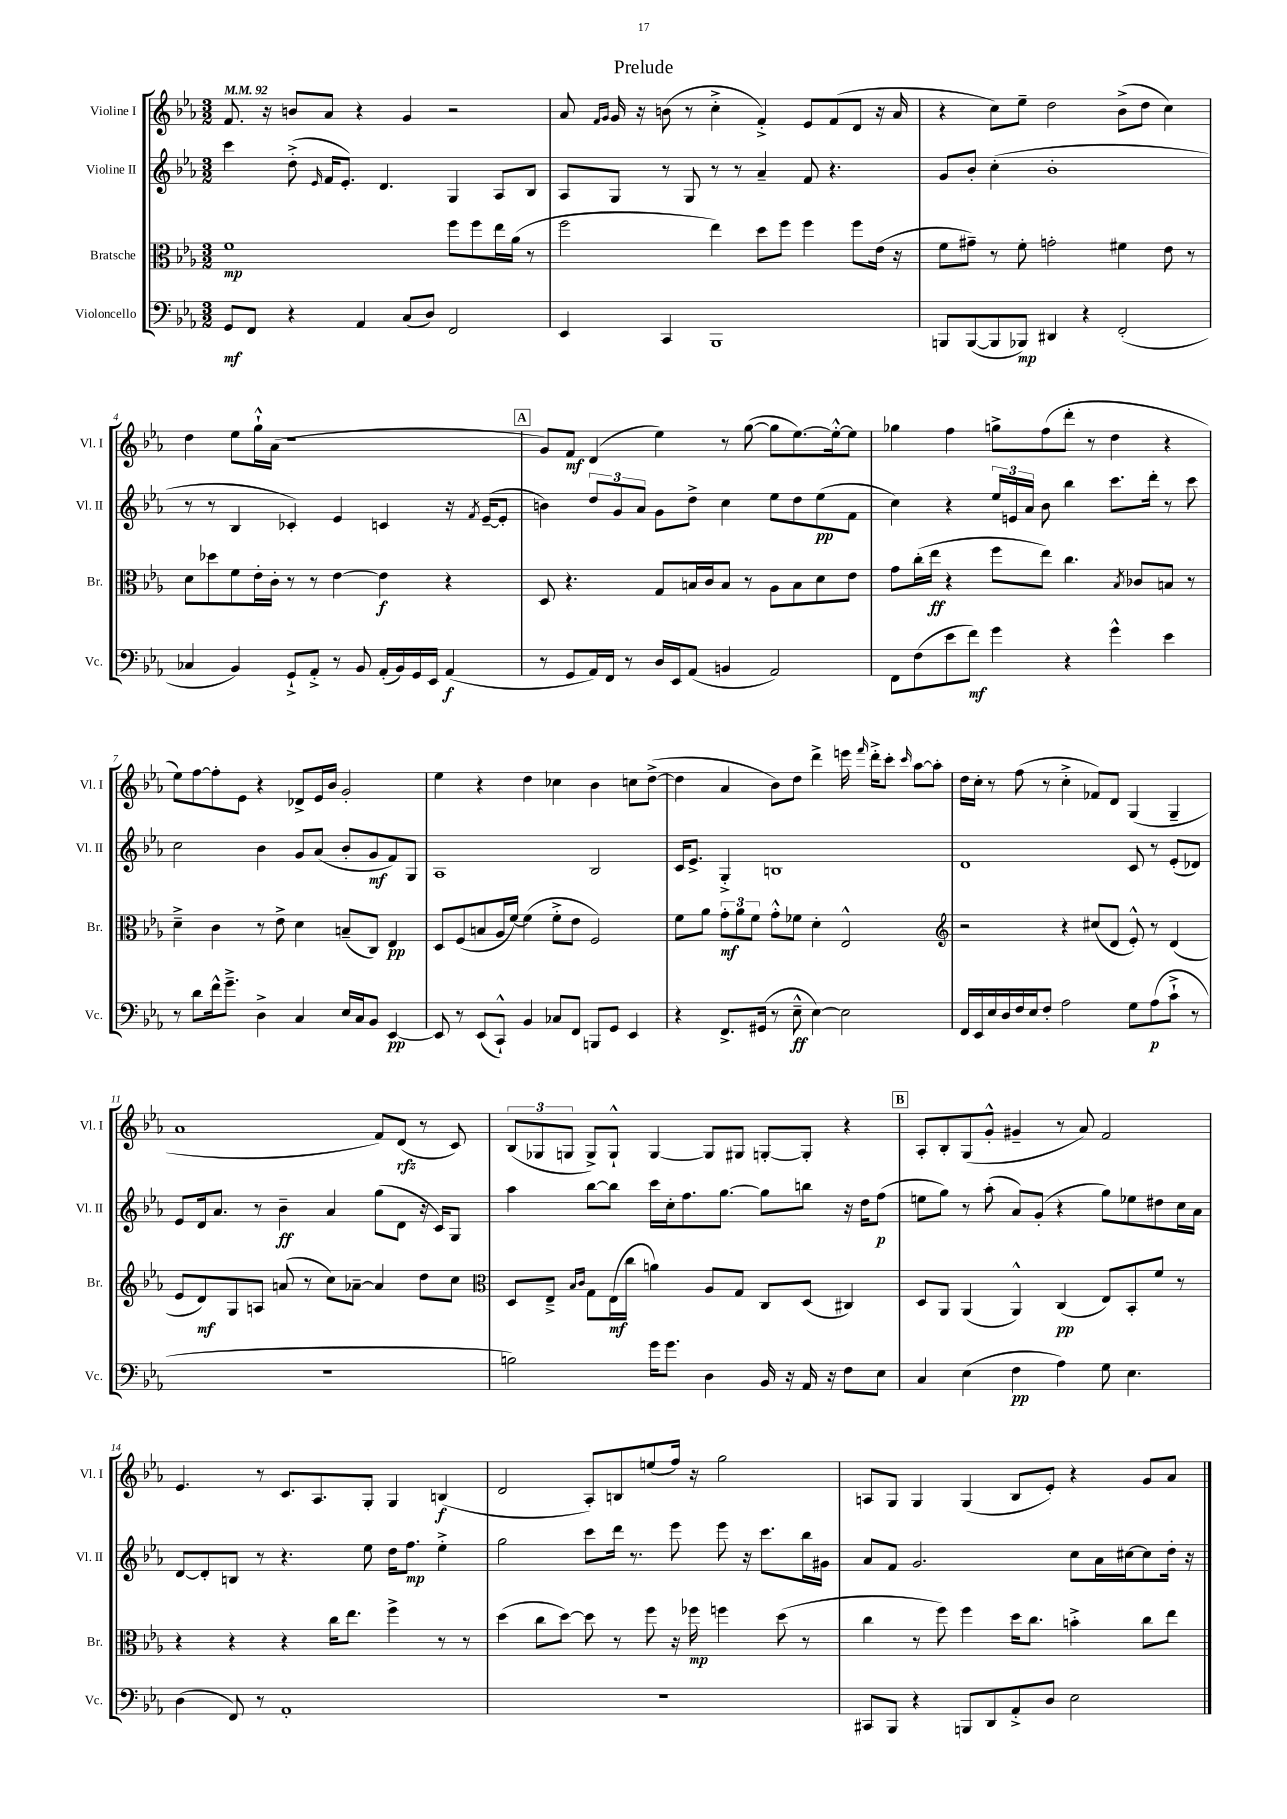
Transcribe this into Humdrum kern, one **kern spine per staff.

**kern	**kern	**kern	**kern
*staff4	*staff3	*staff2	*staff1
*clefF4	*clefC3	*clefG2	*clefG2
*k[b-e-a-]	*k[b-e-a-]	*k[b-e-a-]	*k[b-e-a-]
*M3/2	*M3/2	*M3/2	*M3/2
*MM92	*MM92	*MM92	*MM92
8GG	1f	4ccc	8.f
8FF	.	.	.
.	.	.	16r
4r	.	(8dd'^	8b
.	.	16qqe-	.
.	.	16f	8a-
.	.	8.e-')	.
4AA-	.	.	4r
.	.	4.d	.
(8C	.	.	4g
8D)	.	.	.
2FF	8ff	4G	2r
.	8ff	.	.
.	16ee-	8A-	.
.	(16a-	.	.
.	8r	8B-	.
=	=	=	=
4EE-	2ff	8A-	8a-
.	.	.	16qqf
.	.	.	16qqg
.	.	8G	16g
.	.	.	16r
4CC	.	8r	(8b
.	.	8G	8r
1BBB-	4ee-)	8r	4cc'^
.	.	8r	.
.	8dd	4a-~	4f'^)
.	8ff	.	.
.	4ff	8f	8e-
.	.	4.r	(8f
.	8ff	.	8d
.	(16e-	.	16r
.	16r	.	16a-
=	=	=	=
8BBB	8f	8g	4r
([8BBB	8g#~)	8b-'	.
8BBB]	8r	(4cc'	8cc)
8BBB-)	8f'	.	8ee-~
4DD#	2g'	1b-'	2dd
4r	.	.	.
(2FF'	4f#	.	(8b-^
.	.	.	8dd
.	8e-	.	4cc)
.	8r	.	.
=	=	=	=
4C-	8d	8r	4dd
.	8dd-	8r	.
4BB-)	8f	4B-	8ee-
.	16e-'	.	16gg`^^
.	16c'	.	(16a-
8GG`^	8r	4c-')	1r
8AA-'^	8r	.	.
8r	[4e-	4e-	.
8BB-	.	.	.
(16AA-'	4e-]	4c	.
16BB-)	.	.	.
16GG	.	.	.
16EE-	.	.	.
(4AA-	4r	16r	.
.	.	8qf	.
.	.	([16e-~	.
.	.	8e-']	.
=	=	=	=
8r	8D	4b)	8g)
8GG	4.r	.	8f
16AA-)	.	12dd	(4d
16FF	.	.	.
.	.	12g	.
8r	.	.	.
.	.	12a-	.
16D	8G	8g	4ee-)
16EE-	.	.	.
(8AA-	16B	8dd^	.
.	16c	.	.
4BB	8B	4cc	8r
.	8r	.	([8gg
2AA-)	8A-	8ee-	8gg]
.	8B	8dd	[8.ee-)
.	8d	(8ee-	.
.	.	.	16ee-'^^_
.	8e-	8f	8ee-]
=	=	=	=
8FF	8g	4cc)	4gg-
(8F	(16cc'	.	.
.	16ee-	.	.
8e-	4r	4r	4ff
8f)	.	.	.
4g	8ff	24ee-	8gg^
.	.	24e	.
.	.	24a-	.
.	8ee-)	8b-	(8ff
4r	4.cc	4bb-	8ddd'
.	.	.	8r
4g^^	.	8.ccc	4dd
.	8qB-	.	.
.	8c-	.	.
.	.	16ddd'	.
4e-	8B	8r	4r
.	8r	8ccc	.
=	=	=	=
8r	4d~^	2cc	8ee-)
8d	.	.	[8ff
16f^^	4c	.	8ff']
8.g~^	.	.	.
.	.	.	8e-
4D^	8r	4b-	4r
.	8e-^	.	.
4C	4d	8g	8d-^
.	.	(8a-	16e-
.	.	.	16b-
16E-	(8B~	8b-'	2g'
16C	.	.	.
8BB-	8C)	8g	.
[4EE-	4E-	8f)	.
.	.	8G	.
=	=	=	=
8EE-]	8D	1A-	4ee-
8r	(8F	.	.
(8EE-	8B	.	4r
8CC`^^)	16A-	.	.
.	[16f)	.	.
4BB-	(4f]	.	4dd
8C-	8f'^	.	4cc-
8FF	8e-	.	.
8BBB	2F)	2B-	4b-
8GG	.	.	.
4EE-	.	.	8cc
.	.	.	([8dd^
=	=	=	=
4r	8f	16c	4dd]
.	.	8.e-^	.
.	8a-	.	.
8.FF^	12g'	4G'^	4a-
.	12a-	.	.
.	12f	.	.
(16GG#	.	.	.
8r	8g'^^	1B	8b-)
8E-~^^	8f-	.	8dd
[4E-)	4d'	.	4ddd^
2E-]	2E-^^	.	16eee
.	.	.	16qqfff
.	.	.	16ddd'^
.	.	.	8ccc'
.	.	.	16qqccc
.	.	.	[8aa-
.	.	.	8aa-']
=	=	=	=
*	*clefG2	*	*
16FF	2r	1d	16dd
16EE-	.	.	16cc'
16E-	.	.	8r
16D	.	.	.
16F	.	.	(8ff
16E-	.	.	.
8F'	.	.	8r
2A-	4r	.	4cc'^
.	(8cc#	.	8f-)
.	8d	.	8d
8G	8e-'^^)	8c	(4G
(8A-	8r	8r	.
8c`^	(4d	(8e-'	4G~
8r	.	8d-)	.
=	=	=	=
1.r	8e-	8e-	1a-
.	8d)	16d	.
.	.	8.a-	.
.	8G	.	.
.	8A	8r	.
.	(8a	4b-~	.
.	8r	.	.
.	8cc)	4a-	.
.	[8a-~	.	.
.	4a-]	(8gg	8f)
.	.	8d	(8d
.	8dd	16r	8r
.	.	16c)	.
.	8cc	8G	8c)
=	=	=	=
*	*clefC3	*	*
2B)	8D	4aa-	(12B-
.	.	.	12G-
.	8E-~^	.	.
.	.	.	12G
.	16qqB-	.	.
.	16qqc	.	.
.	8G	[8bb-	8G^)
.	(16E-	8bb-]	8G`^^
.	16cc	.	.
16g	4a)	16ccc	[4G
8.g	.	16cc'	.
.	.	8.ff	.
4D	8A-	.	8G]
.	.	[8.gg	.
.	8G	.	8G#
16BB-	8C	8gg]	[8G'
16r	.	.	.
16AA-	(8D	8bb	8G']
16r	.	.	.
8F	4C#)	16r	4r
.	.	16dd	.
8E-	.	(8ff	.
=	=	=	=
4C	8D	8ee	8A-'
.	8AA-	8gg)	8B-'
(4E-	(4AA-	8r	(8G
.	.	(8aa-'	8g'^^
4F	4AA-^^)	8a-)	4g#~
.	.	(8g'	.
4A-)	(4C	4r	8r
.	.	.	8a-)
8G	8E-)	8gg)	2f
4.E-	8BB-'	8ee-	.
.	8f	8dd#	.
.	8r	16cc	.
.	.	16a-	.
=	=	=	=
(4D	4r	[8d	4.e-
.	.	8d']	.
8FF)	4r	8B	.
8r	.	8r	8r
1AA-'	4r	4.r	8.c
.	.	.	8.A-
.	16cc	.	.
.	8.ee-	.	.
.	.	8ee-	8G'
.	4ff^	16dd	4G
.	.	8.ff	.
.	8r	4ee-'^	(4B
.	8r	.	.
=	=	=	=
1.r	(4dd	2gg	2d
.	8cc	.	.
.	[8dd)	.	.
.	8dd]	8ccc	8A-')
.	8r	16ddd	8B
.	.	8.r	.
.	8ff	.	(8ee
.	16r	8eee-	16ff)
.	16ff-	.	16r
.	4ff	8eee-	2gg
.	.	16r	.
.	.	8.ccc	.
.	(8dd	.	.
.	8r	16bb-	.
.	.	16g#	.
=	=	=	=
8CC#	4cc	8a-	8A
8BBB-	.	8f	8G
4r	8r	2.g	4G
.	8ff)	.	.
8BBB	4ff	.	(4G
8DD	.	.	.
8AA-'^	16dd	.	8B-
.	8.cc	.	.
8D	.	.	8e-')
2E-	4b'^	8cc	4r
.	.	16a-	.
.	.	[16cc#	.
.	8cc	8cc#]	8g
.	8ee-	16dd'	8a-
.	.	16r	.
==	==	==	==
*-	*-	*-	*-
